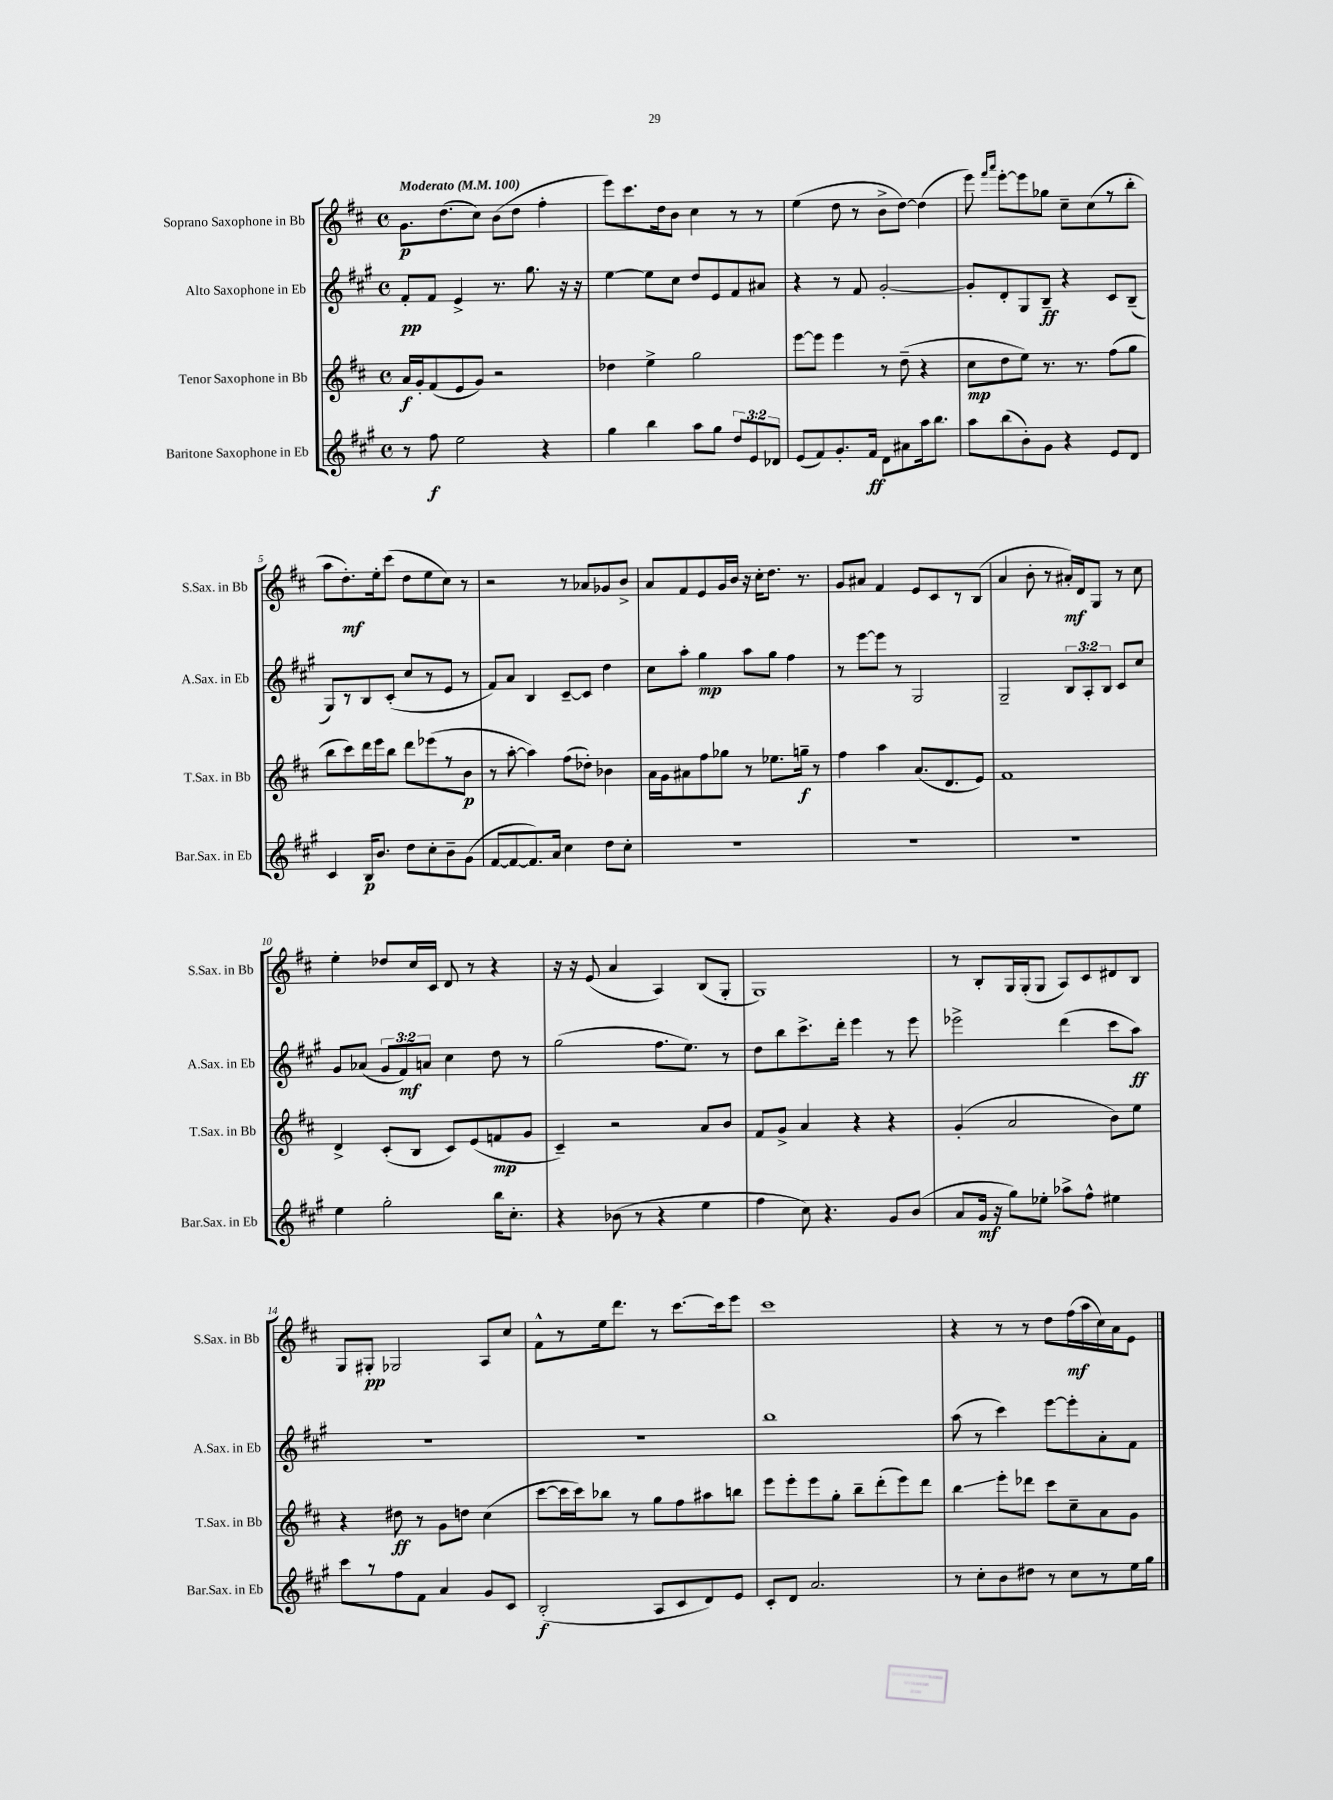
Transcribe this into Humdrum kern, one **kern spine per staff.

**kern	**kern	**kern	**kern
*staff4	*staff3	*staff2	*staff1
*clefG2	*clefG2	*clefG2	*clefG2
*k[f#c#g#]	*k[f#c#]	*k[f#c#g#]	*k[f#c#]
*M4/4	*M4/4	*M4/4	*M4/4
*met(c)	*met(c)	*met(c)	*met(c)
*MM100	*MM100	*MM100	*MM100
8r	16a/LL	8f#'/L	8.g\L
.	16g'/J	.	.
8ff#\	(8f#/	8f#/J	.
.	.	.	(8.dd\
2ee\	8e/	4e^/	.
.	8g/J)	.	8cc#\J)
.	2r	8.r	(8b\L
.	.	.	8dd\J
.	.	8.gg#\	.
4r	.	.	4ff#'\
.	.	16r	.
.	.	16r	.
=	=	=	=
4gg#\	4dd-\	[4ee\	8eee\L)
.	.	.	8.ccc#\
4bb\	4ee^\	8ee\]L	.
.	.	.	16dd\k
.	.	8cc#\J	8b\J
8aa\L	2gg\	8dd/L	4cc#\
8gg#\J	.	8e/	.
12dd/L	.	8f#/	8r
12e/	.	.	.
.	.	8a#/J	8r
12d-/J	.	.	.
=	=	=	=
(8e/L	[8eee\L	4r	(4ee\
8f#/)	8eee\]J	.	.
8.g#'/	4eee\	8r	8dd\
.	.	8f#/	8r
16f#/Jk	.	.	.
8d\L	8r	[2g#'/	8b^\L
8a#\	(8dd~\	.	[8dd\J)
16aa\k	4r	.	(4dd\]
8.bb\J	.	.	.
=	=	=	=
8aa\L	8cc#\L	8g#'/]L	8eee\)
.	.	.	16qqfff#/LL
.	.	.	16qqaaa/JJ
(8bb\	8dd\	8d'/	[8eee'\L
8b'\)	8ee\J)	8G#/	8eee\]
8g#\J	8.r	8B~/J	8gg-\J
4r	.	4r	8cc#~\L
.	8.r	.	.
.	.	.	(8cc#\
8e/L	(8ff#\L	8c#/L	8r
8d/J	8gg\J	(8B~/J	8bb'\J
=	=	=	=
4c#/	8bb\L	8G#/L)	8aa\L
.	8ccc#\)	8r	8.dd'\)
16B/LK	16ddd\L	8B/	.
8.b/J	16eee\J	.	16ee'\k
.	8bb\J	(8c#'/J	(8ccc#\J
8dd\L	8ddd\L	8cc#/L	8dd\L
8cc#'\	(8eee-\	8r	8ee\
8b~\	8r	8e/J	8cc#\J)
(8g#\J	8b\J	8r	8r
=	=	=	=
[8f#/L	8r	8f#/L)	2r
8f#/_	[8aa'\	8a/J	.
8.f#/])	4aa\])	4B/	.
16a/Jk	.	.	.
4cc#\	(8ff#\L	[8c#~/L	8r
.	8dd-'\J)	8c#/]J	8a-/L
8dd\L	4b-\	4dd\	8g-/
8cc#'\J	.	.	8b^/J
=	=	=	=
1r	16a\LL	8cc#\L	8a/L
.	16g\J	.	.
.	8a#\	8aa'\J	8f#/
.	8ff#\	4gg#\	8e/
.	8gg-\J	.	16g/L
.	.	.	16b/JJ
.	8r	8aa\L	16r
.	.	.	16cc#'\LK
.	8.ee-\L	8gg#\J	8.dd\J
.	.	4ff#\	.
.	16gg~\Jk	.	8.r
.	8r	.	.
=	=	=	=
1r	4ff#\	8r	8g/L
.	.	[8eee\L	8a#/J
.	4aa\	8eee\]J	4f#/
.	.	8r	.
.	(8.a/L	2G#/	8e/L
.	.	.	8c#/
.	8.d/	.	.
.	.	.	8r
.	8e/J)	.	(8B/J
=	=	=	=
1r	1f#	2G#~/	4a/
.	.	.	8b'\
.	.	.	8r
.	.	12B/L	16a#'/LL)
.	.	.	16d/J
.	.	12A'/	.
.	.	.	8G/J
.	.	12B/J	.
.	.	8c#/L	8r
.	.	8cc#/J	8cc#\
=	=	=	=
4ee\	4d^/	8g#/L	4ee'\
.	.	(8a-/J	.
2gg#'\	(8c#'/L	12g#/L	8dd-/L
.	.	12f#/)	.
.	8B/J	.	16cc#/L
.	.	12a/J	.
.	.	.	16c#/JJ
.	8c#/L)	4cc#\	8d/
.	(8e/	.	8r
16bb\LK	8f/	8dd\	4r
8.cc#'\J	.	.	.
.	8g/J	8r	.
=	=	=	=
4r	4c#~/)	(2gg#\	16r
.	.	.	16r
.	.	.	(8e/
(8b-\	2r	.	4a/
8r	.	.	.
4r	.	8.ff#\L	4A/)
.	.	8.ee\J)	.
4ee\	8a/L	.	(8B/L
.	8b/J	8r	8G'/J
=	=	=	=
4ff#\	8f#/L	8dd\L	1G)
.	8g^/J	8bb\	.
8cc#\)	4a/	8.ccc#^\	.
4.r	.	.	.
.	.	16ddd'\Jk	.
.	4r	4eee\	.
8g#/L	4r	8r	.
(8b/J	.	8eee\	.
=	=	=	=
8a/L	(4g'/	2eee-^\	8r
16g#/Jk	.	.	8B'/L
16r	.	.	.
8gg#\L)	2a/	.	16G/L
.	.	.	(16G'/J
8ee-'\J	.	.	8G/J
8aa-^\L	.	(4ddd\	8A/L)
8ff#^^\J	.	.	8c#/
4ee#\	8b\L)	8ccc#\L	8d#/
.	8ee\J	8aa\J)	8B/J
=	=	=	=
8ccc#\L	4r	1r	8G/L
8r	.	.	8G#'/J
8ff#\	8dd#\	.	2G-/
8f#\J	8r	.	.
4a/	8g\L	.	.
.	8dd\J	.	.
8g#/L	(4cc#\	.	8A/L
8c#/J	.	.	8cc#/J
=	=	=	=
(2B'/	[8ccc#\L	1r	8f#^^\L
.	16ccc#\]L	.	8r
.	16ccc#\J)	.	.
.	8bb-\J	.	16ee\k
.	.	.	8.ddd\J
.	8r	.	.
8A/L	8gg\L	.	8r
8c#/	8ff#\	.	[8.ccc#\L
8d/)	8aa#\	.	.
.	.	.	16ccc#\]k
8e/J	8bb\J	.	8eee\J
=	=	=	=
8c#'/L	8eee\L	1bb	1ccc#
8d/J	8eee'\	.	.
2.a/	8eee\	.	.
.	8gg'\J	.	.
.	8bb~\L	.	.
.	(8ddd'\	.	.
.	8eee\)	.	.
.	8ddd\J	.	.
=	=	=	=
8r	4bb\	(8aa\	4r
8cc#'\L	.	8r	.
8b\	8eee'\L	4ccc#\)	8r
8dd#\J	8ddd-\J	.	8r
8r	8ccc#\L	[8eee\L	8dd\L
8cc#\L	8cc#~\	8eee'\]	(16ff#\L
.	.	.	16aa\
8r	8a\	8a'\	16cc#\)
.	.	.	16a\J
16ee\L	8g\J	8f#\J	8e\J
16gg#\JJ	.	.	.
==	==	==	==
*-	*-	*-	*-
